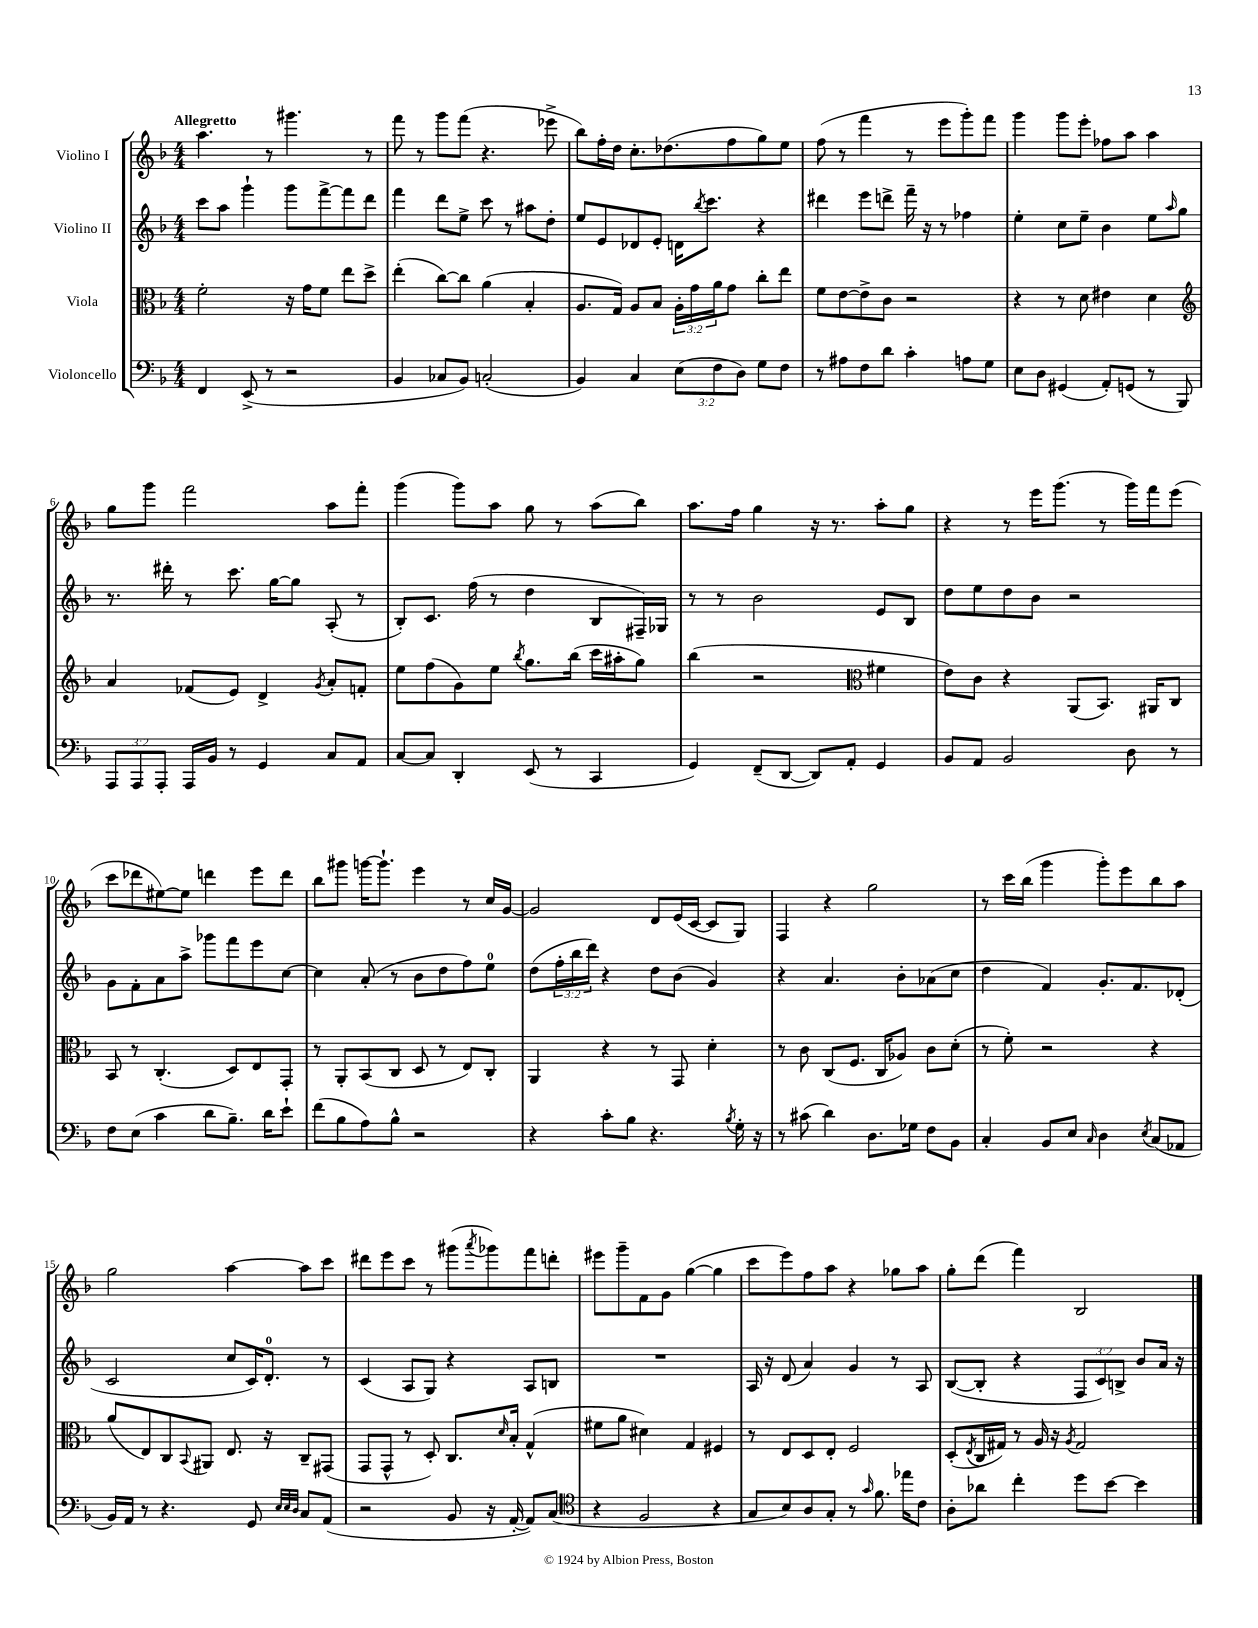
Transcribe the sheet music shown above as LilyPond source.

<<
\new StaffGroup <<
\new Staff = "s0" \with { instrumentName = "Violino I" } {
    \clef treble \key f \major \numericTimeSignature \time 4/4 \tempo "Allegretto"
    a''4. r8 gis'''4. r8 |
    f'''8 r8 g'''8 f'''8( r4. ees'''8-> |
    bes''8) f''16-. d''16 c''8.-. des''8.( f''8 g''8) e''8 |
    f''8( r8 f'''4 r8 e'''8 g'''8-.) f'''8 |
    g'''4 g'''8 e'''8-. fes''8 a''8 a''4 |
    g''8 g'''8 f'''2 a''8 f'''8-. |
    g'''4( g'''8) a''8 g''8 r8 a''8( bes''8) |
    a''8. f''16 g''4 r16 r8. a''8-. g''8 |
    r4 r8 e'''16 g'''8.( r8 g'''16) f'''16 e'''8( |
    c'''8 des'''8 eis''8~) eis''8 d'''4 e'''8 d'''8 |
    bes''8 gis'''8 g'''16~ g'''8.-! e'''4 r8 c''16 g'16~ |
    g'2 d'8 e'16( c'16~ c'8 g8) |
    f4 r4 g''2 |
    r8 c'''16 bes''16( g'''4 g'''8-.) e'''8 bes''8 a''8 |
    g''2 a''4~ a''8 c'''8 |
    dis'''8 e'''8 c'''8 r8 gis'''8( \acciaccatura { a'''8 } ges'''8) f'''8 d'''8-. |
    eis'''8 g'''8-- f'8 g'8 g''4~( g''4 |
    c'''8 e'''8) f''8 a''8 r4 ges''8 a''8 |
    g''8-. d'''8( f'''4) bes2 \bar "|." |
}
\new Staff = "s1" \with { instrumentName = "Violino II" } {
    \clef treble \key f \major \numericTimeSignature \time 4/4 \override Staff.TupletNumber.text = #tuplet-number::calc-fraction-text
    c'''8 a''8 g'''4-! g'''8 f'''8~-> f'''8 d'''8 |
    f'''4 d'''8 e''8-> c'''8 r8 ais''8 d''8-. |
    e''8 e'8 des'8 e'8-. d'16 \acciaccatura { bes''8 } c'''8. r4 |
    dis'''4 e'''8 d'''8-> f'''16-- r16 r8 fes''4 |
    e''4-. c''8 e''8-- bes'4 e''8 \grace { a''16 } g''8 |
    r8. dis'''16-. r8 c'''8. g''16~ g''8 a8-.( r8 |
    bes8-.) c'8. f''16( r8 d''4 bes8 fis16--) ges16 |
    r8 r8 bes'2 e'8 bes8 |
    d''8 e''8 d''8 bes'8 r2 |
    g'8 f'8-. a'8 a''8-> ges'''8 f'''8 e'''8 c''8~ |
    c''4 a'8-.( r8 bes'8 d''8 f''8) e''8-0 |
    d''8( \tuplet 3/2 { f''16-. bes''16 d'''16) } r4 d''8 bes'8( g'4) |
    r4 a'4. bes'8-. aes'8( c''8 |
    d''4 f'4) g'8.-. f'8. des'8-.( |
    c'2 c''8 c'16) d'8.-0-. r8 |
    c'4( a8 g8) r4 a8 b8 |
    R1 |
    a16 r16 d'8( a'4) g'4 r8 a8 |
    bes8~( bes8-. r4 \tuplet 3/2 { f8 c'8) b8-> } bes'8 a'16 r16 \bar "|." |
}
\new Staff = "s2" \with { instrumentName = "Viola" } {
    \clef alto \key f \major \numericTimeSignature \time 4/4 \override Staff.TupletNumber.text = #tuplet-number::calc-fraction-text
    f'2-. r16 g'16 f'8 e''8 d''8-> |
    e''4-.( c''8~) c''8 a'4( bes4-. |
    a8. g16) a8 bes8 \tuplet 3/2 { a16-. g'16 a'16 } g'8 c''8-. e''8 |
    f'8 e'8~ e'8-> c'8 r2 |
    r4 r8 d'8 eis'4 d'4 |
    \clef treble a'4 fes'8( e'8) d'4-> \acciaccatura { g'8 } a'8-. f'8-. |
    e''8 f''8( g'8) e''8 \acciaccatura { bes''8 } g''8. bes''16( c'''16 ais''16-. g''8) |
    bes''4( r2 \clef alto fis'4 |
    e'8) c'8 r4 a,8( bes,8.) ais,16 c8 |
    bes,8 r8 c4.-.( d8) e8 g,8-. |
    r8 a,8-. bes,8( c8 d8 r8 e8) c8-. |
    a,4 r4 r8 g,8 d'4-. |
    r8 c'8 c8( f8. c16 aes8) c'8 d'8-.( |
    r8 f'8-.) r2 r4 |
    a'8( e8) c8 \appoggiatura { bes,8 } ais,8 e8. r16 c8-- gis,8( |
    g,8 g,8-^ r8 d8-.) c8. \grace { d'16 } bes16-. g4-^( |
    fis'8 a'8 dis'4) g4 fis4 |
    r8 e8 d8 e8-. f2 |
    d8-.( \acciaccatura { e8 } c16 gis16) r8 a16 r16 \acciaccatura { a8 } gis2 \bar "|." |
}
\new Staff = "s3" \with { instrumentName = "Violoncello" } {
    \clef bass \key f \major \numericTimeSignature \time 4/4 \override Staff.TupletNumber.text = #tuplet-number::calc-fraction-text
    f,4 e,8->( r8 r2 |
    bes,4 ces8 bes,8) c2-.( |
    bes,4) c4 \tuplet 3/2 { e8( f8 d8) } g8 f8 |
    r8 ais8 f8 d'8 c'4-. a8 g8 |
    e8 d8 gis,4( a,8-.) g,8( r8 bes,,8) |
    \tuplet 3/2 { a,,8 a,,8 a,,8-. } a,,16 bes,16 r8 g,4 c8 a,8 |
    c8~ c8 d,4-. e,8( r8 c,4 |
    g,4) f,8--( d,8~ d,8) a,8-. g,4 |
    bes,8 a,8 bes,2 d8 r8 |
    f8 e8( c'4 d'8 bes8.--) d'16 e'8-! |
    f'8( bes8 a8) bes8-^ r2 |
    r4 c'8-. bes8 r4. \acciaccatura { bes8 } g16-. r16 |
    r8 cis'8( d'4) d8. ges16 f8 bes,8 |
    c4-. bes,8 e8 \grace { c16 } d4 \acciaccatura { e8 } c8( aes,8 |
    bes,16) a,16 r8 r4. g,8 \grace { e32 e32 d32 } c8 a,8( |
    r2 bes,8 r16 a,16~-. a,8) c8( |
    \clef tenor r4 f2 r4 |
    g8 bes8) a8 g8-. r8 \grace { g'16 } f'8. ees''16 c'8 |
    a8-. aes'8 c''4-. d''8 bes'8~ bes'4 \bar "|." |
}
>>
>>
